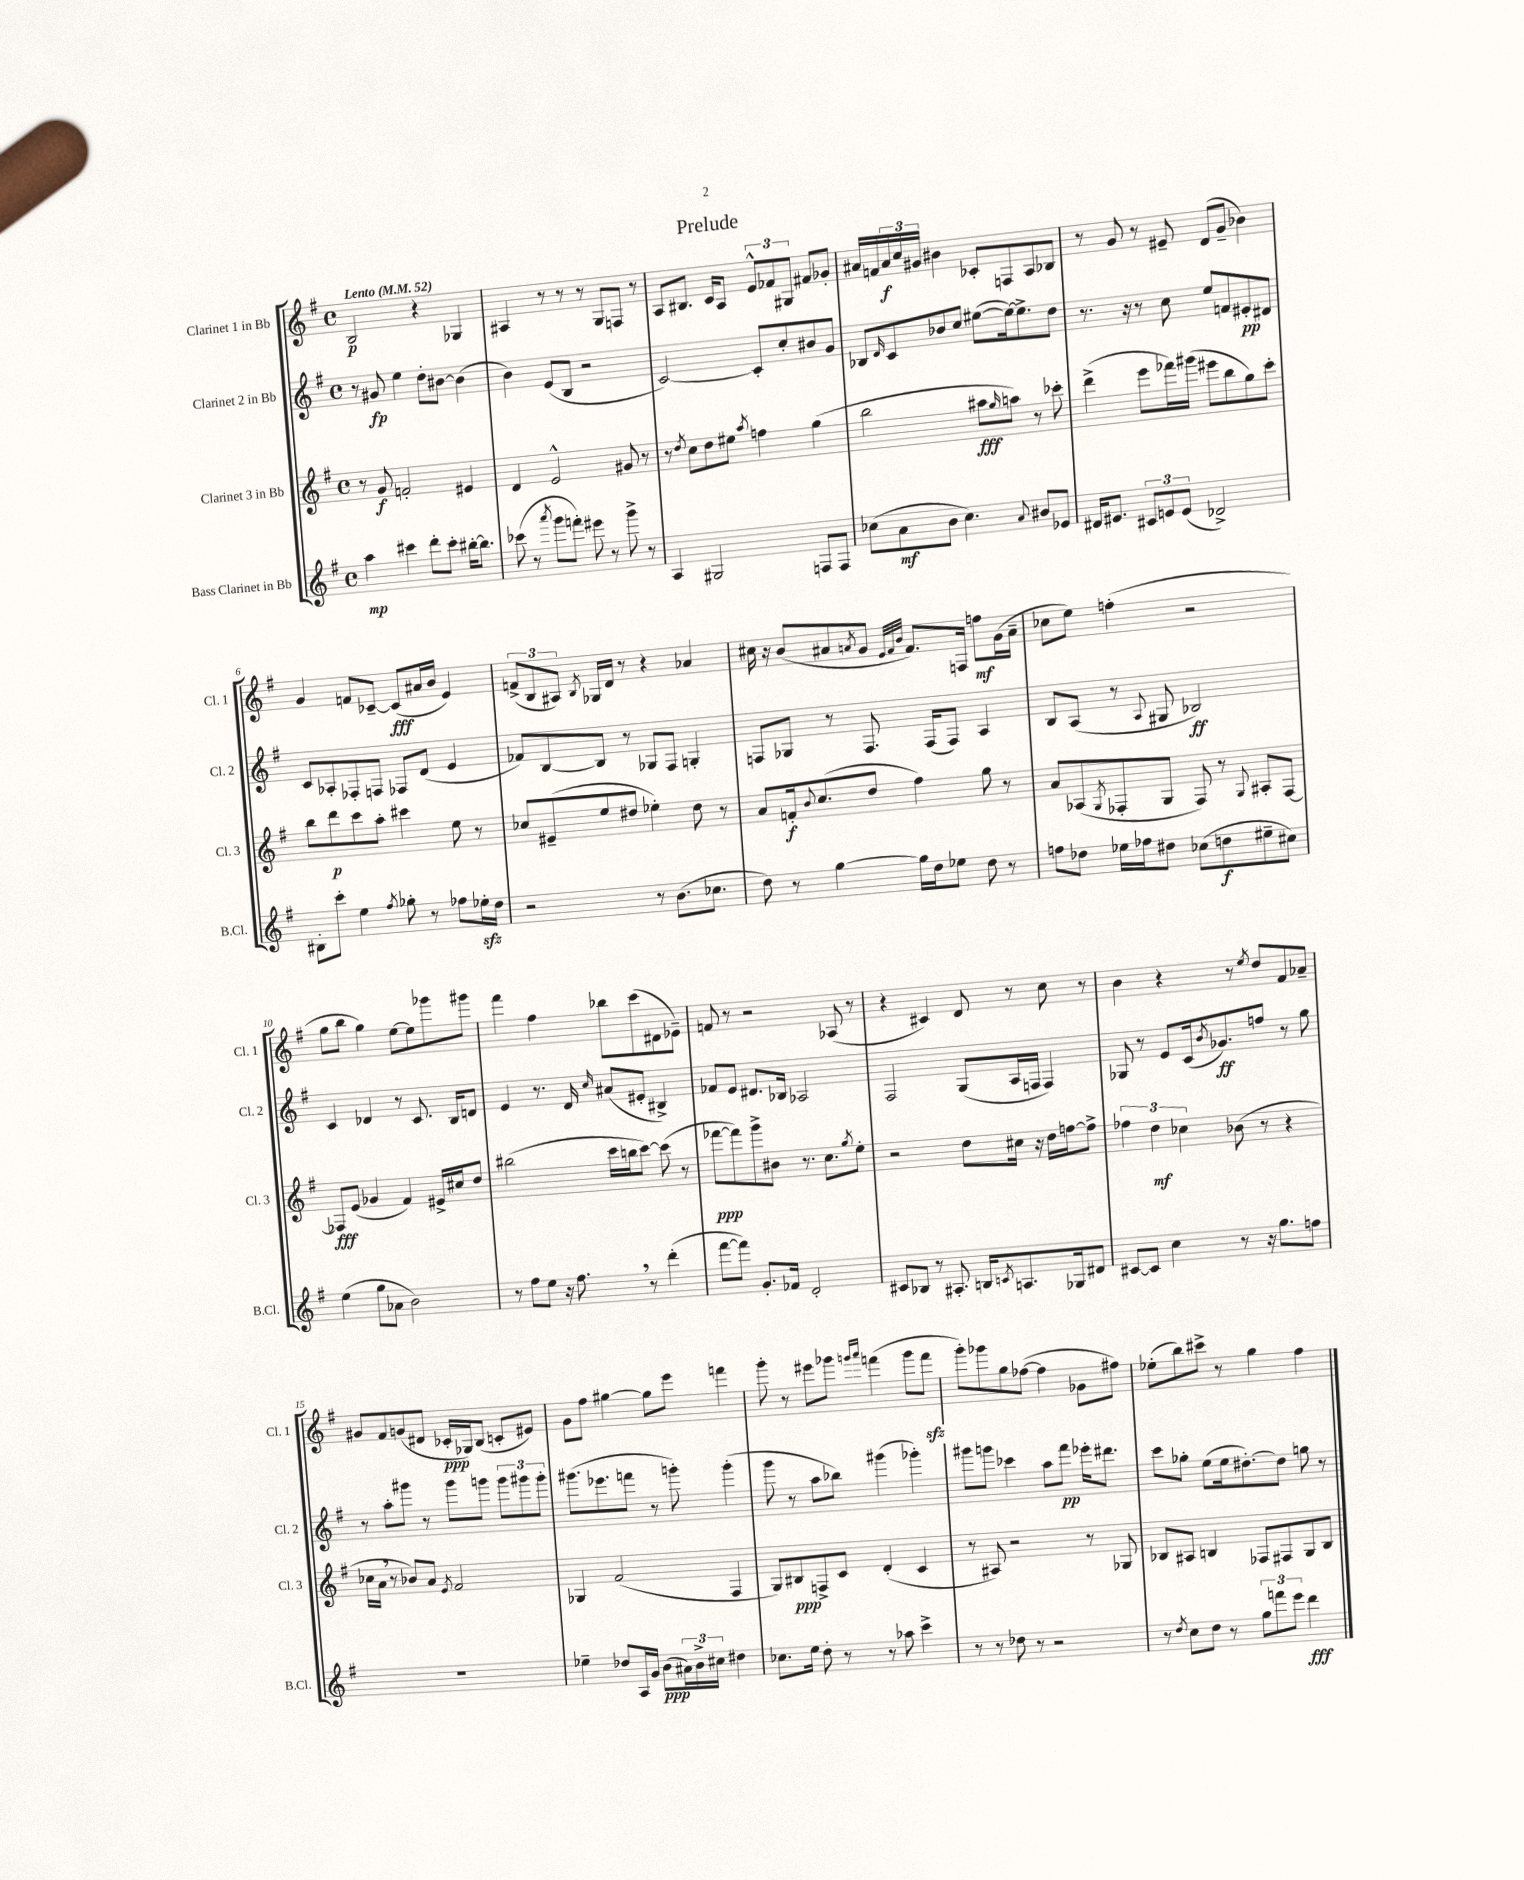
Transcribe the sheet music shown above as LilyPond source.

\header { title = "Prelude" }
<<
\new StaffGroup <<
\new Staff = "s0" \with { instrumentName = "Clarinet 1 in Bb" shortInstrumentName = "Cl. 1" } {
    \clef treble \key g \major \defaultTimeSignature \time 4/4 \tempo "Lento" 4 = 52
    b2\p r4 ges4 |
    ais4 r8 r8 r8 g8 f8 r8 |
    a8 bis8. c'16 a8 \tuplet 3/2 { e'8-^ fes'8 gis8 } fis'8 ges'8-. |
    ais'16 f'16 \tuplet 3/2 { ais'16\f c''16 gis'16 } bis'4 ces'8-. f8 a8 bes8 |
    r8 g'8 r8 eis'8-- d'8( g'8-- bes'4) |
    g'4 f'8 ces'8~-- ces'8\fff( ais'16 b'16 e'4) |
    \tuplet 3/2 { f'8->( b8 ais8) } \acciaccatura { b8 } ges16 d'16 r8 r4 aes'4 |
    cis''16 r16 b'8( ais'8 \acciaccatura { a'8 } g'8 \grace { e'32 fis'32 b'32 } fis'8.) f16 f''8\mf g'16( a'16-- |
    ces''8 e''8) f''4-.( r2 |
    g''8 b''8 g''4) e''8~ e''8 ges'''8 gis'''8 |
    fis'''4 fis''4 bes''8 c'''8( dis'8 ees'8--) |
    f'8 r8 r2 aes8( r8 |
    r4 cis'4) d'8 r8 c''8 r8 |
    b'4 r4 r8 \acciaccatura { e''8 } d''8 fis'8 aes'8-- |
    gis'8 fis'8 g'8( dis'8 ces'16-.\ppp ges16) b8( c'8-. eis'8) |
    g'8 fis''8 gis''4~ gis''8 e'''8 f'''4 |
    g'''8-. r8 eis'''8 ges'''8 \grace { g'''16 a'''16 } f'''4( g'''8 f'''8\sfz |
    g'''8-.) ges'''8 g''8 fes''8~( fes''4 ges'8 fis''8) |
    ees''8-.( b''8) cis'''8-> r8 g''4 fis''4 \bar "|." |
}
\new Staff = "s1" \with { instrumentName = "Clarinet 2 in Bb" shortInstrumentName = "Cl. 2" } {
    \clef treble \key g \major \defaultTimeSignature \time 4/4
    r8 gis'8\fp e''4 d''8-. bis'8~ bis'4( |
    b'4) e'8( b8 r2 |
    c'2~) c'8-. c''8-. bis'8 g'8 |
    bes8 \grace { d'16 } c'8 bes'8 c''8 eis''8~( eis''16~) eis''8.-> d''8 |
    r8. r16 r8 c''8 e''8 f'8 eis'8-.\pp dis'8 |
    c'8 aes8-. fes8-. f8 fes8 d'8( e'4 |
    fes'8) b8~ b8 r8 ges8 fis8 g4-. |
    f8 ges8 r8 f8. f16( f8) a4 |
    b8 a8( r8 \appoggiatura { a8 } gis8 bes2\ff) |
    c'4 des'4 r8 c'8. b16 d'8 |
    e'4 r8. d'16 \grace { c''16 } ais'8( eis'8-. bis4->) |
    fes'8 e'8 dis'8. bes16 aes2 |
    fis2 g8( a16 f16 f4) |
    ges8 r8 e'8 c'16( \acciaccatura { b'8 } ges'8.\ff) f''8 r8 g''8 |
    r8 a''8-. gis'''8 r8 gis'''8 g'''8 \tuplet 3/2 { g'''8 gis'''8 gis'''8-. } |
    gis'''8.( ees'''8. f'''8 r8 g'''8-.) g'''4-.( |
    g'''8 r8 a''8 bes''8) gis'''4( ges'''4-.) |
    gis'''8 g'''8 ces'''4 a''8 fis'''8\pp ees'''16-. dis'''8. |
    c'''8 ges''8-. e''8( e''16 dis''8.~-.) dis''8 g''8 r8 \bar "|." |
}
\new Staff = "s2" \with { instrumentName = "Clarinet 3 in Bb" shortInstrumentName = "Cl. 3" } {
    \clef treble \key g \major \defaultTimeSignature \time 4/4
    r8 g'8\f f'2-. eis'4 |
    d'4 e'2-^ gis'8 r8 |
    r8 \acciaccatura { d''8 } c''8 d''8 eis''8 \acciaccatura { a''8 } f''4 g''4( |
    b''2 ais''8\fff \grace { g''16 } a''8) r8 ces'''8-. |
    d'''4->( e'''8 fes'''16) gis'''16( eis'''8 b''8 g''8) c'''8-. |
    b''8 d'''8\p c'''8 a''8-. cis'''4 e''8 r8 |
    ces''8 eis'8--( e''8 dis''8 ees''4-.) dis''8 r8 |
    a'8 f'16-.\f \appoggiatura { b'8 } c''8.( d''8 fis''4) g''8 r8 |
    a'8 aes8( \acciaccatura { g8 } fes8-. g8 fes8) r8 \appoggiatura { g8 } ais8-. fes8~ |
    fes8\fff e'8( ges'4 fis'4) eis'16-> cis''16 d''8 |
    bis''2( c'''16 b''16 c'''8~) c'''8( r8 |
    fes'''8~\ppp fes'''8) g'''8-> bis'8 r8. c''8. \acciaccatura { g''8 } e''8-. |
    r2 d''8 cis''16 r16 d''16 f''16~ f''8-> |
    \tuplet 3/2 { fes''4 d''4\mf ces''4 } bes'8( r8 r4 |
    ces''16 a'16 \breathe r8 bes'8) a'8 \acciaccatura { e'8 } fis'2 |
    ges4 fis'2( fis4 |
    g8) bis8\ppp f8-> c'8 d'4-.( c'4 |
    r8 ais8) r2 r8 ges8 |
    bes8 ais8 b4 fes8 fis8 g8 b8 \bar "|." |
}
\new Staff = "s3" \with { instrumentName = "Bass Clarinet in Bb" shortInstrumentName = "B.Cl." } {
    \clef treble \key g \major \defaultTimeSignature \time 4/4
    a''4\mp cis'''4 d'''8-. cis'''8-. bis''16~-. bis''8. |
    ces'''8( r8 \acciaccatura { a'''8 } g'''8 f'''8-.) eis'''8 r8 g'''8-> r8 |
    a4 gis2 f8 f8 |
    ces''8( a'8\mf b'8 ces''4.) \appoggiatura { a'8 } bis'8 ees'8 |
    dis'16 eis'8. \tuplet 3/2 { cis'8 e'8 e'8( } des'2->) |
    bis8-. c'''8-. e''4 \acciaccatura { fis''8 } ges''8-. r8 fes''8 ees''16-.\sfz d''16 |
    r2 r8 b'8.( ces''8. |
    d''8) r8 g''4~ g''16 d''16 ees''8 d''8 r8 |
    f''8 des''8 ees''16 fes''16 dis''8 ces''8( d''8\f eis''8-- cis''8) |
    e''4( g''8 aes'8 b'2) |
    r8 fis''8 e''8 r16 fis''8. \breathe r8 d'''4-.( |
    fis'''8~ fis'''8) g'8.-. fes'16 d'2-. |
    cis'8 bes8 r8 ais8.-. b16 \acciaccatura { c'8 } a8. ges16 dis'8 |
    cis'8~ cis'8 c''4 r8 r16 g''8. f''8 |
    R1 |
    ees''4-- des''8 a16 g'16 b'8\ppp( \tuplet 3/2 { ais'16) b'16-> cis''16 } dis''4 |
    ces''8. e''16 d''8-. r8 r8 aes''8 c'''4-> |
    r8 r8 des''8 r8 r2 |
    r8 \acciaccatura { d''8 } c''8 d''8 r8 \tuplet 3/2 { g''8 f'''8 e'''8 } d'''4\fff \bar "|." |
}
>>
>>
